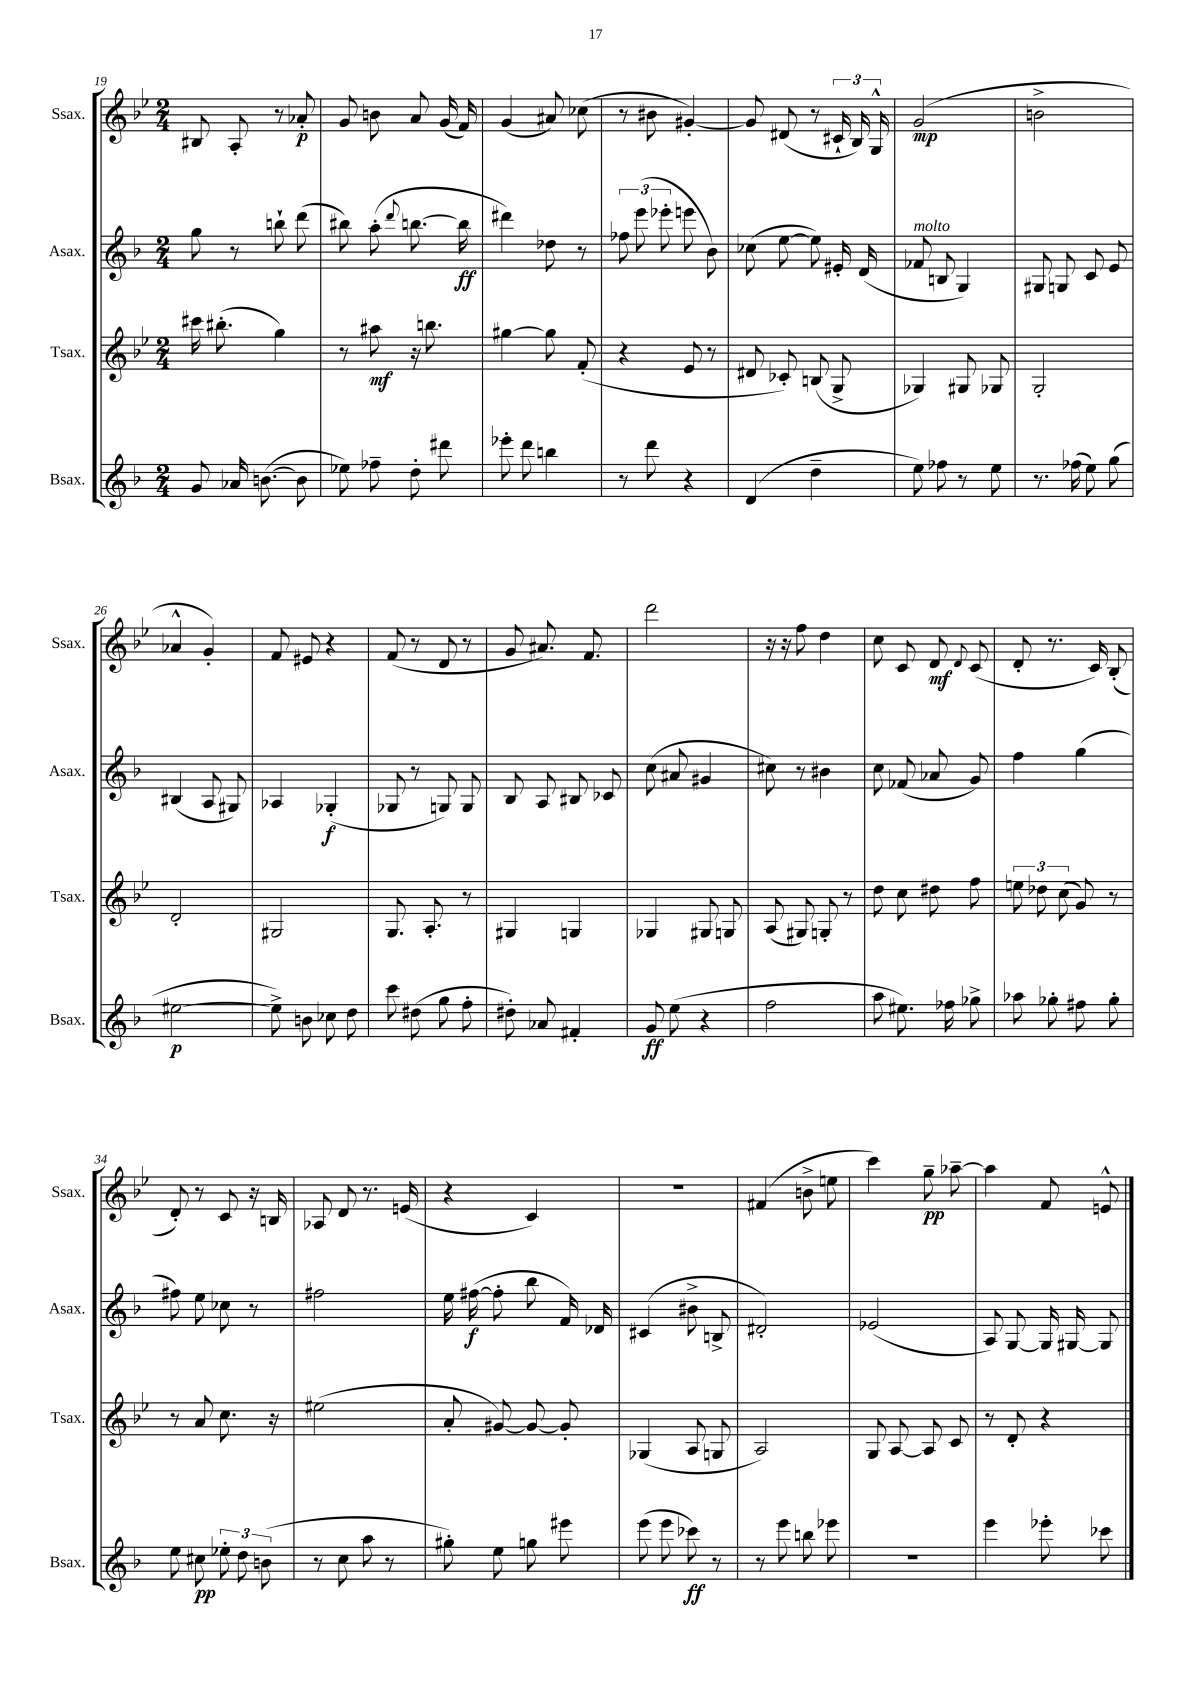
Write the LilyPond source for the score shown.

<<
\new StaffGroup <<
\new Staff = "s0" \with { instrumentName = "Ssax." shortInstrumentName = "Ssax." } {
    \clef treble \key bes \major \numericTimeSignature \time 2/4
    \autoBeamOff bis8 a8-. r8 aes'8-.\p |
    g'8 b'8 a'8 g'16( f'16) |
    g'4( ais'8) ces''8( |
    r8 bis'8 gis'4~-.) |
    gis'8 dis'8( r8 \tuplet 3/2 { cis'16-! bes16) g16-^ } |
    g'2\mp( |
    b'2-> |
    aes'4-^ g'4-.) |
    f'8 eis'8 r4 |
    f'8( r8 d'8 r8 |
    g'8 ais'8.) f'8. |
    d'''2 |
    r16 r16 f''8 d''4 |
    c''8 c'8 d'8\mf \appoggiatura { d'8 } c'8( |
    d'8-. r8. c'16) bes8-.( |
    d'8-.) r8 c'8 r16 b16 |
    aes8 d'8 r8. e'16( |
    r4 c'4) |
    r2 |
    fis'4( b'8-> e''8 |
    c'''4) g''8--\pp aes''8~-- |
    aes''4 f'8 e'8-^ \bar "|." |
}
\new Staff = "s1" \with { instrumentName = "Asax." shortInstrumentName = "Asax." } {
    \clef treble \key f \major \numericTimeSignature \time 2/4
    \autoBeamOff g''8 r8 b''8-! d'''8( |
    bis''8) a''8-.( \appoggiatura { d'''8 } b''8.~ b''16\ff |
    dis'''4) des''8 r8 |
    \tuplet 3/2 { fes''8 e'''8( ees'''8-. } e'''8 bes'8) |
    ces''8( e''8~ e''8) eis'16-. d'16( |
    fes'8^\markup { \italic "molto" } b8 g4) |
    gis8 g8 c'8 e'8 |
    bis4( a8 gis8) |
    aes4 ges4-.\f( |
    ges8 r8 g8) g8 |
    bes8 a8 bis8 ces'8 |
    c''8( ais'8 gis'4 |
    cis''8) r8 bis'4 |
    c''8 fes'8( aes'8 g'8) |
    f''4 g''4( |
    fis''8) e''8 ces''8 r8 |
    fis''2 |
    e''16 fis''16~\f( fis''8-. bes''8 f'16) des'16 |
    cis'4( bis'8-> b8-> |
    dis'2-.) |
    ees'2( |
    a8) g8~ g16 gis16~ gis8 \bar "|." |
}
\new Staff = "s2" \with { instrumentName = "Tsax." shortInstrumentName = "Tsax." } {
    \clef treble \key bes \major \numericTimeSignature \time 2/4
    \autoBeamOff cis'''16 bis''8.-.( g''4) |
    r8 ais''8\mf r16 b''8. |
    gis''4~ gis''8 f'8-.( |
    r4 ees'8 r8 |
    dis'8 ces'8-.) b8( g8-> |
    ges4) gis8 ges8 |
    g2-. |
    d'2-. |
    gis2 |
    g8. a8.-. r8 |
    gis4 g4 |
    ges4 gis8 g8 |
    a8( gis8) g8-. r8 |
    d''8 c''8 dis''8 f''8 |
    \tuplet 3/2 { e''8 des''8 c''8( } g'8) r8 |
    r8 a'8 c''8. r16 |
    eis''2( |
    a'8-. gis'8~) gis'8~ gis'8-. |
    ges4( a8 g8 |
    a2) |
    g8 a8~ a8 c'8 |
    r8 d'8-. r4 \bar "|." |
}
\new Staff = "s3" \with { instrumentName = "Bsax." shortInstrumentName = "Bsax." } {
    \clef treble \key f \major \numericTimeSignature \time 2/4
    \autoBeamOff g'8 aes'16 b'8.~( b'8 |
    ees''8) fes''8-- d''8-. dis'''8 |
    ees'''8-. d'''8 b''4 |
    r8 d'''8 r4 |
    d'4( d''4-- |
    e''8) fes''8 r8 e''8 |
    r8. fes''16( e''8) g''8( |
    eis''2~\p |
    eis''8->) b'8 ces''8 d''8 |
    c'''8 dis''8( g''8 f''8-. |
    dis''8-.) aes'8 fis'4-. |
    g'8\ff e''8( r4 |
    f''2 |
    a''8 eis''8.) fes''16 ges''8-> |
    aes''8 ges''8-. fis''8 ges''8-. |
    e''8 cis''8\pp \tuplet 3/2 { ees''8-. d''8 b'8( } |
    r8 c''8 a''8 r8 |
    gis''8-.) e''8 g''8 eis'''8 |
    e'''8( e'''8 ces'''8\ff) r8 |
    r8 e'''8 b''8 ees'''8 |
    R2 |
    e'''4 ees'''8-. ces'''8 \bar "|." |
}
>>
>>
\layout { \context { \Score currentBarNumber = #19 } }
